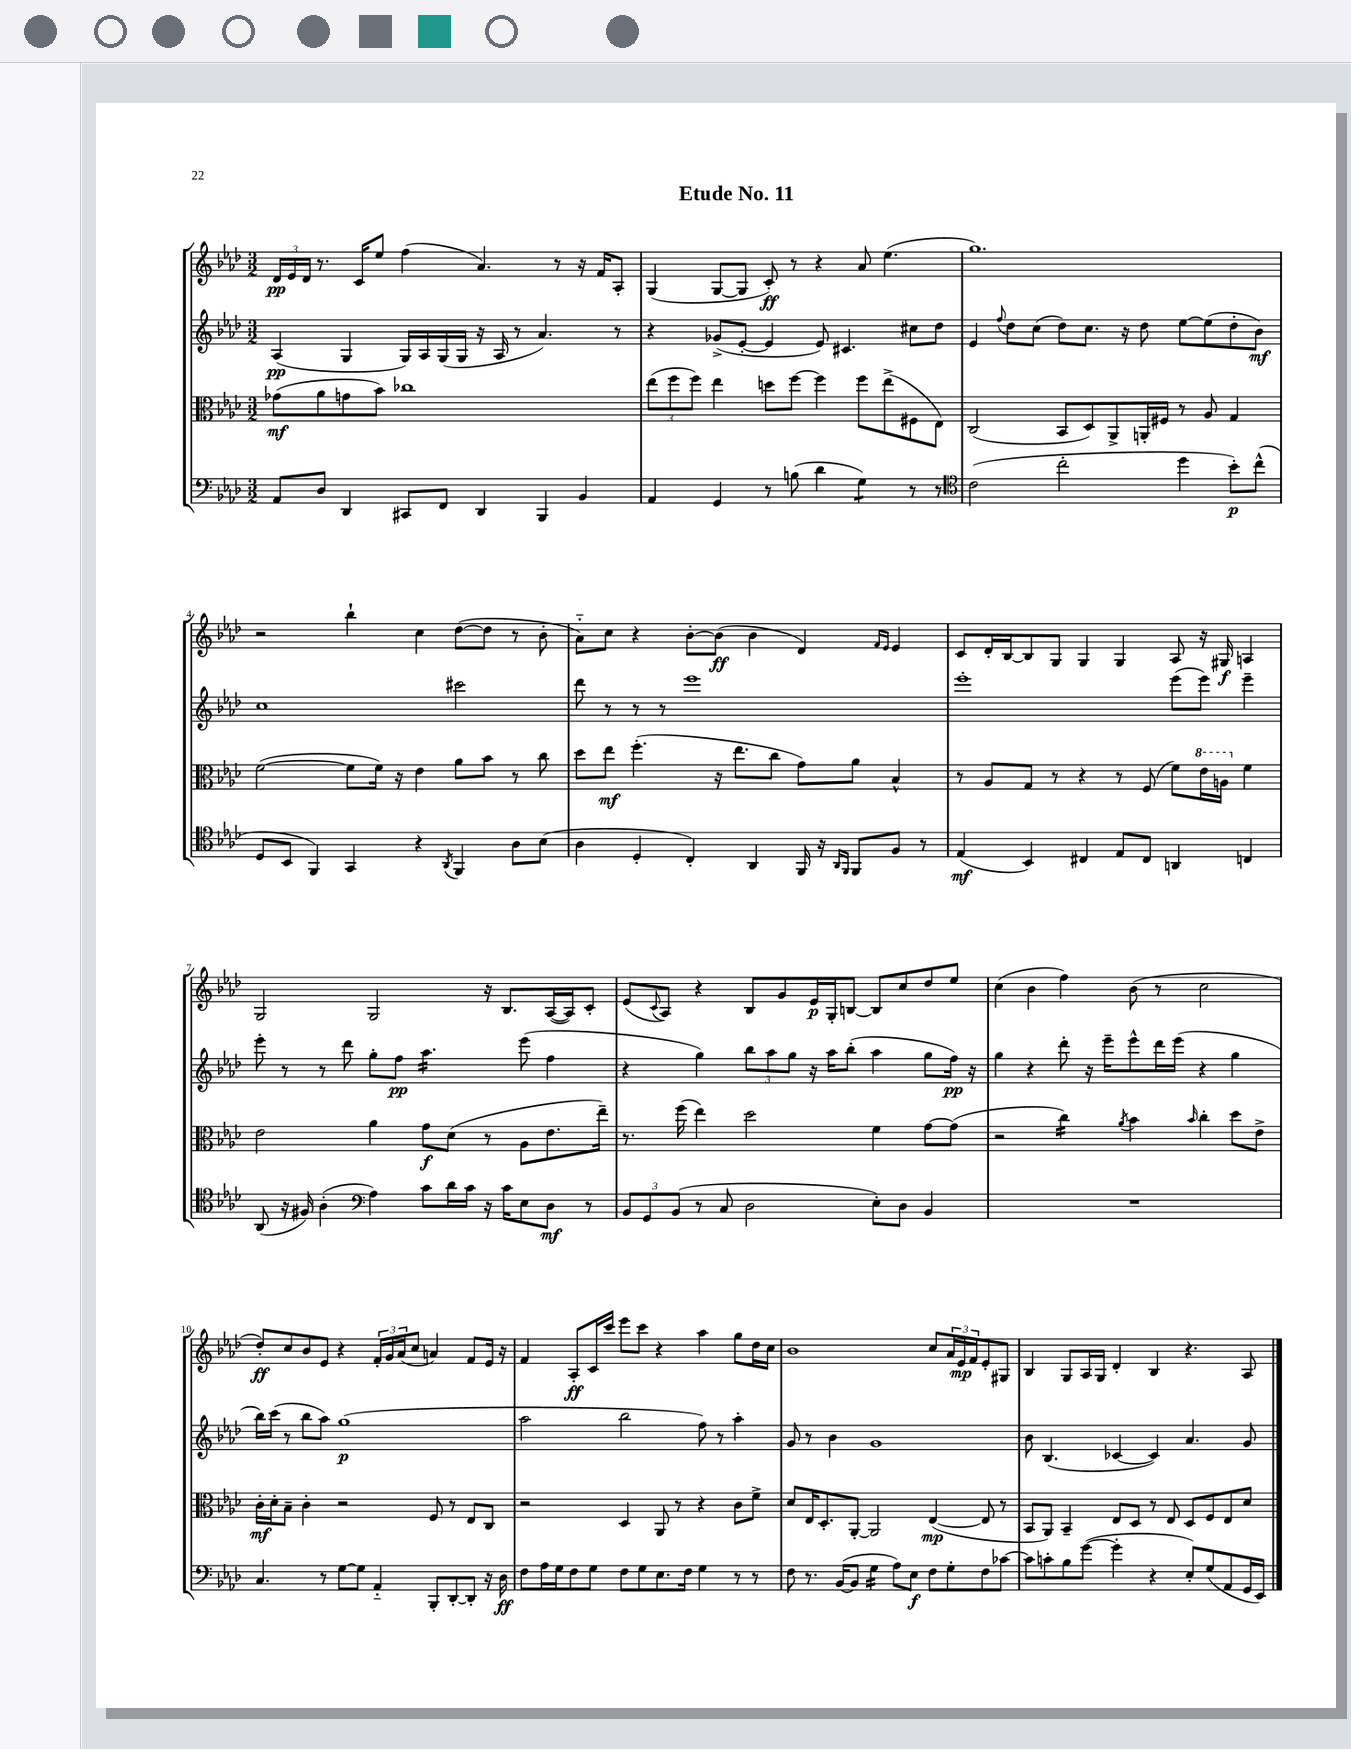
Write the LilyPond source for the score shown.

\header { title = "Etude No. 11" }
<<
\new StaffGroup <<
\new Staff = "s0" {
    \clef treble \key aes \major \numericTimeSignature \time 3/2
    \tuplet 3/2 { des'16\pp ees'16 des'16 } r8. c'16 ees''8 f''4( aes'4.) r8 r16 f'16 aes8-. |
    g4( g8~ g8 c'8-.\ff) r8 r4 aes'8 ees''4.( |
    g''1.) |
    r2 bes''4-! c''4 des''8~( des''8 r8 bes'8-. |
    aes'8-_) c''8 r4 bes'8~-. bes'8\ff( bes'4 des'4) \grace { f'16 ees'16 } ees'4 |
    c'8 des'16-. bes16~ bes8 g8 g4 g4 aes8 r16 gis16\f a4 |
    g2 g2 r16 bes8. aes16~( aes16) c'8-. |
    ees'8( \appoggiatura { c'8 } aes8) r4 bes8 g'8 ees'16\p g16-. b8~ b8 c''8 des''8 ees''8 |
    c''4( bes'4 f''4) bes'8( r8 c''2 |
    des''8-.\ff) c''8 bes'8 ees'8 r4 \tuplet 3/2 { f'16-. g'16 aes'16( } c''8 a'4) f'8 ees'16 r16 |
    f'4 aes8-.\ff c'16 c'''16 ees'''8 c'''8 r4 aes''4 g''8 des''16 c''16 |
    bes'1 c''8 \tuplet 3/2 { aes'16 ees'16\mp f'16 } ees'8-. gis8 |
    bes4 g8 aes16 g16 des'4-. bes4 r4. aes8 \bar "|." |
}
\new Staff = "s1" {
    \clef treble \key aes \major \numericTimeSignature \time 3/2
    aes4\pp( g4 g16) aes16 g16( g16 r16 aes16 r8 aes'4.) r8 |
    r4 ges'8->( ees'8~-. ees'4 ees'8) cis'4. cis''8 des''8 |
    ees'4 \appoggiatura { f''8 } des''8 c''8( des''8) c''8. r16 des''8 ees''8~ ees''8( des''8-. bes'8\mf) |
    c''1 cis'''2 |
    des'''8 r8 r8 r8 ees'''1 |
    ees'''1-. ees'''8( ees'''8) ees'''4-- |
    ees'''8-. r8 r8 des'''8 g''8-. f''8\pp aes''4.:16 ees'''8( f''4 |
    r4 g''4) \tuplet 3/2 { bes''8 aes''8 g''8 } r16 aes''16 bes''8-.( aes''4 g''8 f''16\pp) r16 |
    g''4 r4 des'''8-. r16 ees'''16-- ees'''8-^ des'''16 ees'''16( r4 g''4 |
    bes''16) c'''16( r8 bes''8 aes''8) g''1\p( |
    aes''2 bes''2 f''8) r8 aes''4-. |
    g'8 r8 bes'4 g'1 |
    bes'8 bes4.( ces'4~ ces'4) aes'4. g'8 \bar "|." |
}
\new Staff = "s2" {
    \clef alto \key aes \major \numericTimeSignature \time 3/2
    ges'8\mf( aes'8 g'8 bes'8) ces''1 |
    \tuplet 3/2 { ees''8( f''8 f''8) } ees''4 d''8 f''8~ f''4 f''8 ees''8->( fis8 ees8) |
    c2( bes,8 des8) aes,8-> a,16-. fis16 r8 aes8 g4 |
    f'2~( f'8 f'16) r16 ees'4 aes'8 bes'8 r8 c''8 |
    des''8 ees''8\mf f''4.-.( r16 ees''8. c''8 g'8) aes'8 bes4-^ |
    r8 aes8 g8 r8 r4 r8 f8( f'8) \ottava #1 ees''16 a'16 \ottava #0 f'4 |
    ees'2 aes'4 g'8\f des'8( r8 aes8 ees'8. ees''16--) |
    r8. f''16( ees''4) des''2 f'4 g'8~ g'8( |
    r2 c''4:16) \acciaccatura { aes'8 } bes'4 \grace { bes'16 } c''4-. des''8 ees'8-> |
    c'16-.\mf des'16-. bes8-- c'4-. r2 f8 r8 ees8 c8 |
    r2 des4 aes,8 r8 r4 c'8 f'8-> |
    des'8 ees16 des8.-. aes,8~-. aes,2 ees4~\mp( ees8 r8 |
    bes,8 aes,8) bes,4-- ees8 des8 r8 ees8 des8 f8 ees8 des'8 \bar "|." |
}
\new Staff = "s3" {
    \clef bass \key aes \major \numericTimeSignature \time 3/2
    aes,8 des8 des,4 cis,8 f,8 des,4 bes,,4 bes,4 |
    aes,4 g,4 r8 b8( des'4 g4:8) r8 r8 |
    \clef tenor c'2( c''2-. des''4 bes'8-.\p) c''8-^( |
    des8 bes,8 f,4) g,4 r4 \acciaccatura { aes,8 } f,4 aes8 bes8( |
    aes4 des4-. c4-.) aes,4 f,16 r16 \grace { aes,16 f,16 } f,8 f8 r8 |
    ees4\mf( bes,4) cis4 ees8 cis8 a,4 c4 |
    aes,8( r16 fis16) aes4-.( \clef bass aes4) c'8 des'16 c'16 r16 c'16 ees8 des8\mf r8 |
    \tuplet 3/2 { bes,8 g,8 bes,8( } r8 c8 des2 ees8-.) des8 bes,4 |
    R1. |
    c4. r8 g8~ g8 aes,4-_ bes,,8-. des,8~-. des,8-. r16 des16\ff |
    f8 aes16 g16 f8 g8 f8 g8 ees8. f16 g4 r8 r8 |
    f8 r8. bes,16~( bes,8 g4:16 aes8) ees8\f f8 g8-. f8 ces'8~ |
    ces'8 c'8-. bes8 g'8~( g'4-. r4 ees8-.) g8( aes,8 g,16 ees,16) \bar "|." |
}
>>
>>
